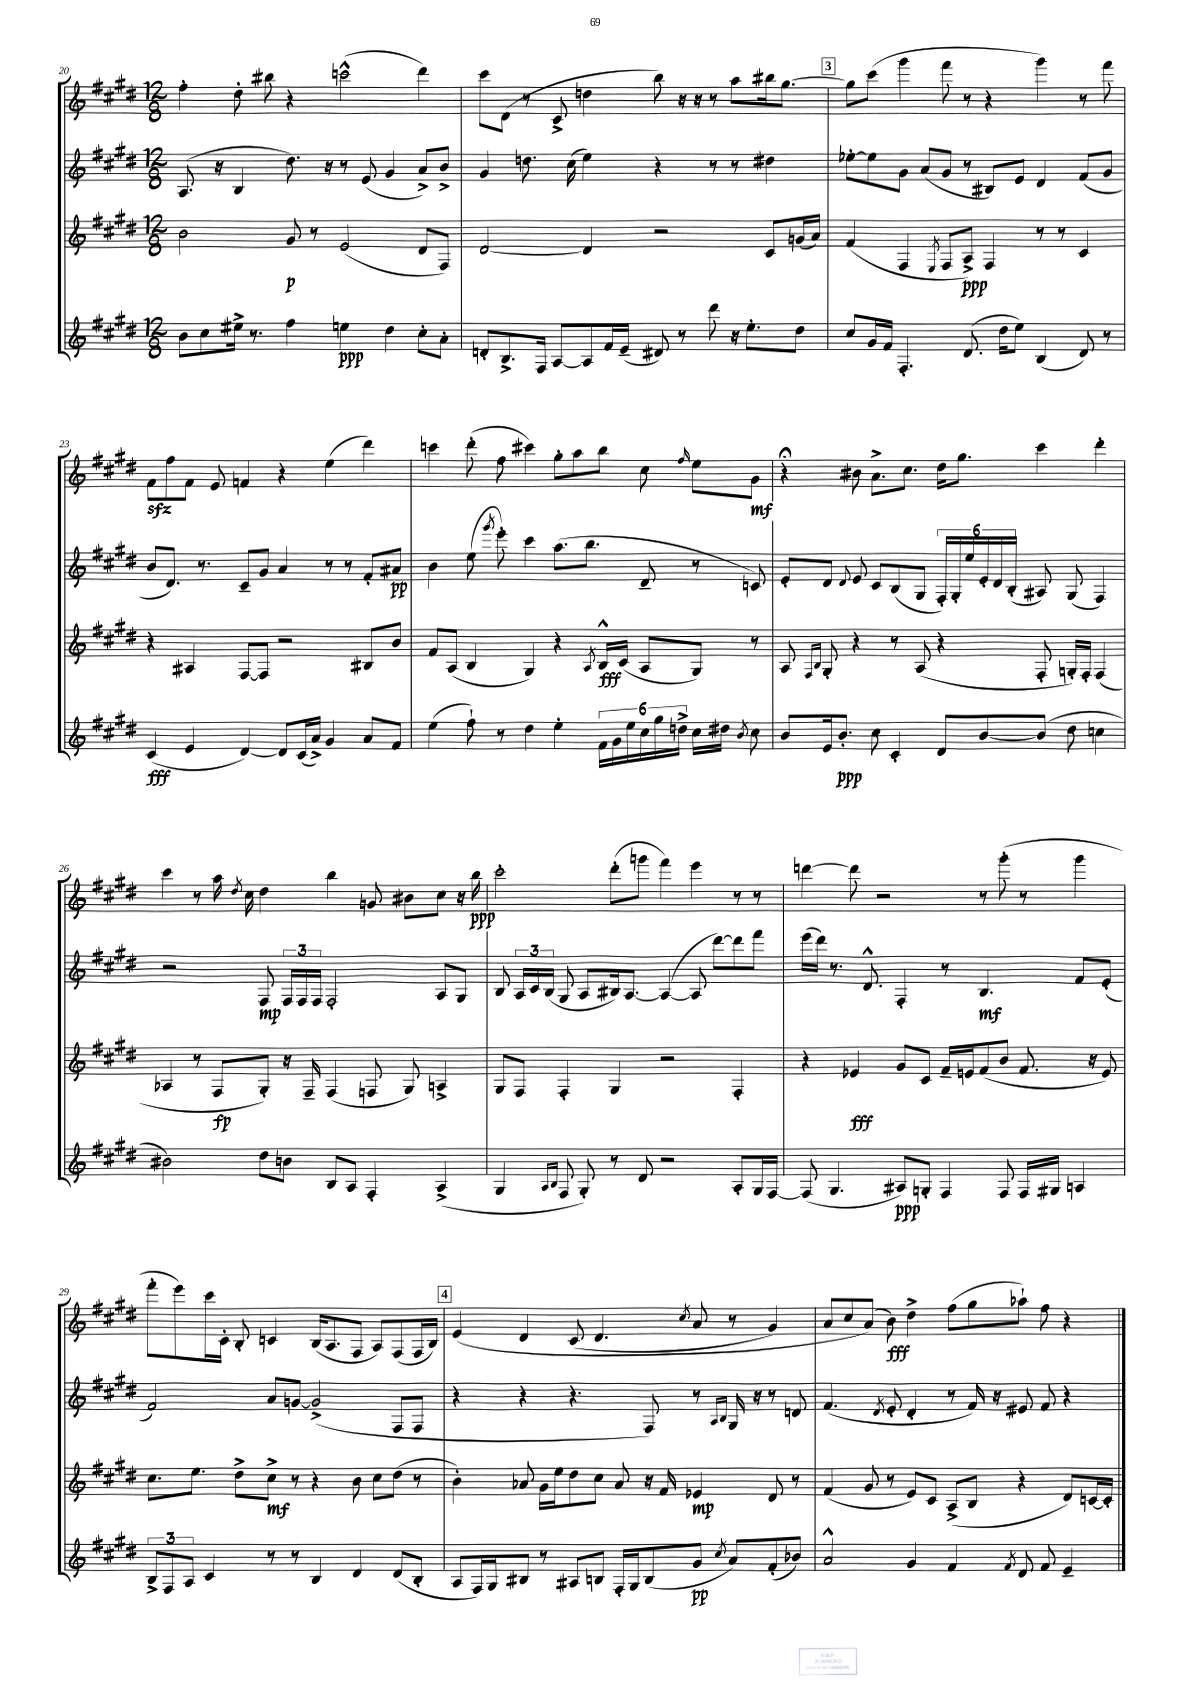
<<
\new StaffGroup <<
\new Staff = "s0" {
    \clef treble \key e \major \numericTimeSignature \time 12/8
    \autoBeamOff fis''4-. dis''8-. bis''8 r4 c'''2-^( dis'''4) |
    cis'''8[ dis'8]( r8 cis'8-> d''4 b''8) r16 r16 r8 a''8[ bis''16 gis''8.]~ |
    \mark \markup { \box "3" } gis''8[ cis'''8]( gis'''4 fis'''8 r8 r4 gis'''4) r8 fis'''8 |
    fis'8[\sfz fis''8 fis'8] e'8 f'4 r4 e''4( dis'''4) |
    c'''4 dis'''8-.( fis''8 cis'''4) gis''8[-. a''8 b''8] cis''8 \grace { fis''16 } e''8[ gis'8]\mf |
    r4\fermata bis'8 a'8.[-> cis''8.] dis''16[ gis''8.] cis'''4 dis'''4-. |
    cis'''4 r8 a''16 \acciaccatura { dis''8 } cis''16 dis''4 b''4 g'8 bis'8[ cis''8] r16 b''16\ppp |
    cis'''2-. dis'''8[-.( g'''8] fis'''4) e'''4 r8 r8 |
    d'''4~ d'''8 r2 r8 gis'''8-.( r8 gis'''4 |
    fis'''8[-. e'''8) cis'''16 cis'16]-. b8-. c'4 b16[( a8. fis8] a8[) fis8( fis16 b16]) |
    \mark \markup { \box "4" } e'4\( dis'4 cis'8( dis'4. \acciaccatura { cis''8 } a'8 r8 gis'4) |
    a'8[ cis''8 a'8](\) b'8\fff) dis''4-> fis''8[( gis''8 aes''8]-!) fis''8 r4 \bar "|." |
}
\new Staff = "s1" {
    \clef treble \key e \major \numericTimeSignature \time 12/8
    \autoBeamOff a8.( r16 b4 dis''8.) r16 r8 e'8( gis'4 a'8[->) b'8]-> |
    gis'4 d''8. cis''16( e''4) r4 r8 r8 dis''4 |
    \mark \markup { \box "3" } ees''8[~-. ees''8 gis'8] a'8[( gis'8] r8 bis8[) e'8] dis'4 fis'8[( gis'8] |
    b'8[ dis'8.]) r8. cis'8[-- gis'8] a'4 r8 r8 fis'8[-. ais'8]\pp |
    b'4 e''8( \acciaccatura { gis'''8 } e'''8-.) cis'''4 a''8.[( b''8.] dis'8-- r8 c'8) |
    e'8[-. dis'8] \appoggiatura { dis'8 } e'8 cis'8[ b8( gis8] \tuplet 6/4 { fis16[-.) gis16-. e''16 e'16-. dis'16 b16]-.( } ais8) gis8( fis4) |
    r2 fis8\mp \tuplet 3/2 { fis16[ fis16 fis16] } fis2-. a8[ gis8] |
    b8 \tuplet 3/2 { a16[ cis'16 b16]( } gis8 a8[ bis16) a8.]~ a4~( a8 dis'''8[~) dis'''8 fis'''8] |
    e'''16[( dis'''16]) r8. dis'8.-^ fis4-. r8 b4.\mf fis'8[ e'8]-.( |
    fis'2) a'8[ g'8]~ g'2->( fis8[ fis8] |
    \mark \markup { \box "4" } r4 r4 r4. fis8) r8 \grace { a16[ b16] } gis16 r16 r8 d'8 |
    fis'4.( \acciaccatura { dis'8 } e'8-. dis'4-. r8 fis'16) r16 eis'8 fis'8 r4 \bar "|." |
}
\new Staff = "s2" {
    \clef treble \key e \major \numericTimeSignature \time 12/8
    \autoBeamOff b'2 gis'8\p r8 e'2( dis'8[ fis8]) |
    dis'2~ dis'4 r2 cis'8[ g'16( a'16]) |
    \mark \markup { \box "3" } fis'4( fis4 \acciaccatura { e8 } fis8[ a8]->\ppp) fis4 r8 r8 cis'4 |
    r4 ais4 fis8[~ fis8] r2 bis8[ b'8] |
    fis'8[ a8]( b4 gis4) r4 \acciaccatura { a8 } b16[-^\fff cis'16]( a8[ gis8]) r8 |
    a8 \grace { fis16[ b16] } gis8-. r4 r8 a8( r4 fis8-. g16[-.) fis16]-. fis4( |
    aes4 r8 fis8[\fp gis8]-.) r16 fis16-- fis4( f8 gis8) a4-> |
    gis8[ fis8] fis4-. gis4 r2 fis4-. |
    r4 ees'4\fff gis'8[ cis'8] fis'16[-- e'16 fis'8( b'8] fis'8. r16 e'8) |
    cis''8.[ e''8.] dis''8[-> cis''8]->\mf r8 r4 b'8 cis''8[ dis''8]( r8 |
    \mark \markup { \box "4" } b'4-.) aes'8 gis'16[ e''16 dis''8 cis''8] aes'8 r16 fis'16 ees'4\mp dis'8 r8 |
    fis'4( gis'8 r8 e'8[) cis'8] a8[->( b8] r4 dis'8[) c'16~ c'16]-. \bar "|." |
}
\new Staff = "s3" {
    \clef treble \key e \major \numericTimeSignature \time 12/8
    \autoBeamOff b'8[ cis''8 eis''16]-> r8. fis''4 e''4\ppp dis''4 cis''8[-. a'8]-. |
    d'8[-. b8.-> fis16] a8[~ a8 fis'16 e'16]--( dis'8) r8 dis'''8 r16 e''8.[-. dis''8] |
    \mark \markup { \box "3" } cis''8[ gis'16 fis'16] fis4.-. dis'8.( dis''16[ e''8]) b4( dis'8) r8 |
    cis'4\fff( e'4 dis'4~) dis'8[ cis'16( a'16]->) gis'4 a'8[ fis'8] |
    e''4( fis''8-!) r8 dis''4 e''4-. \tuplet 6/4 { fis'16[ gis'16 e''16 cis''16 gis''16 d''16]-> } cis''16[ dis''16] \acciaccatura { b'8 } cis''8 |
    b'8[ e'16 b'8.]-.\ppp cis''8 cis'4-. dis'8[ b'8~ b'8]( dis''8 c''4 |
    bis'2) dis''8[ b'8] b8[ a8] fis4-. a4->( |
    gis4 \grace { a16[ b16] } fis8 gis8-.) r8 dis'8 r2 a8[-. gis16 fis16]~ |
    fis8( gis4. ais8[\ppp) g8]-. fis4 fis8 fis16[ gis16] a4 |
    \tuplet 3/2 { b8[-> fis8 a8] } cis'4 r8 r8 b4 dis'4 dis'8[( b8]-. |
    \mark \markup { \box "4" } a8[ fis16) gis16 bis8] r8 ais8[ b8] fis16[-. gis16 b8( gis'8]\pp \acciaccatura { cis''8 } a'8[) fis'8-.( bes'8]) |
    a'2-^ gis'4 fis'4 \acciaccatura { fis'8 } dis'8 fis'8 e'4-- \bar "|." |
}
>>
>>
\layout { \context { \Score currentBarNumber = #20 } }
